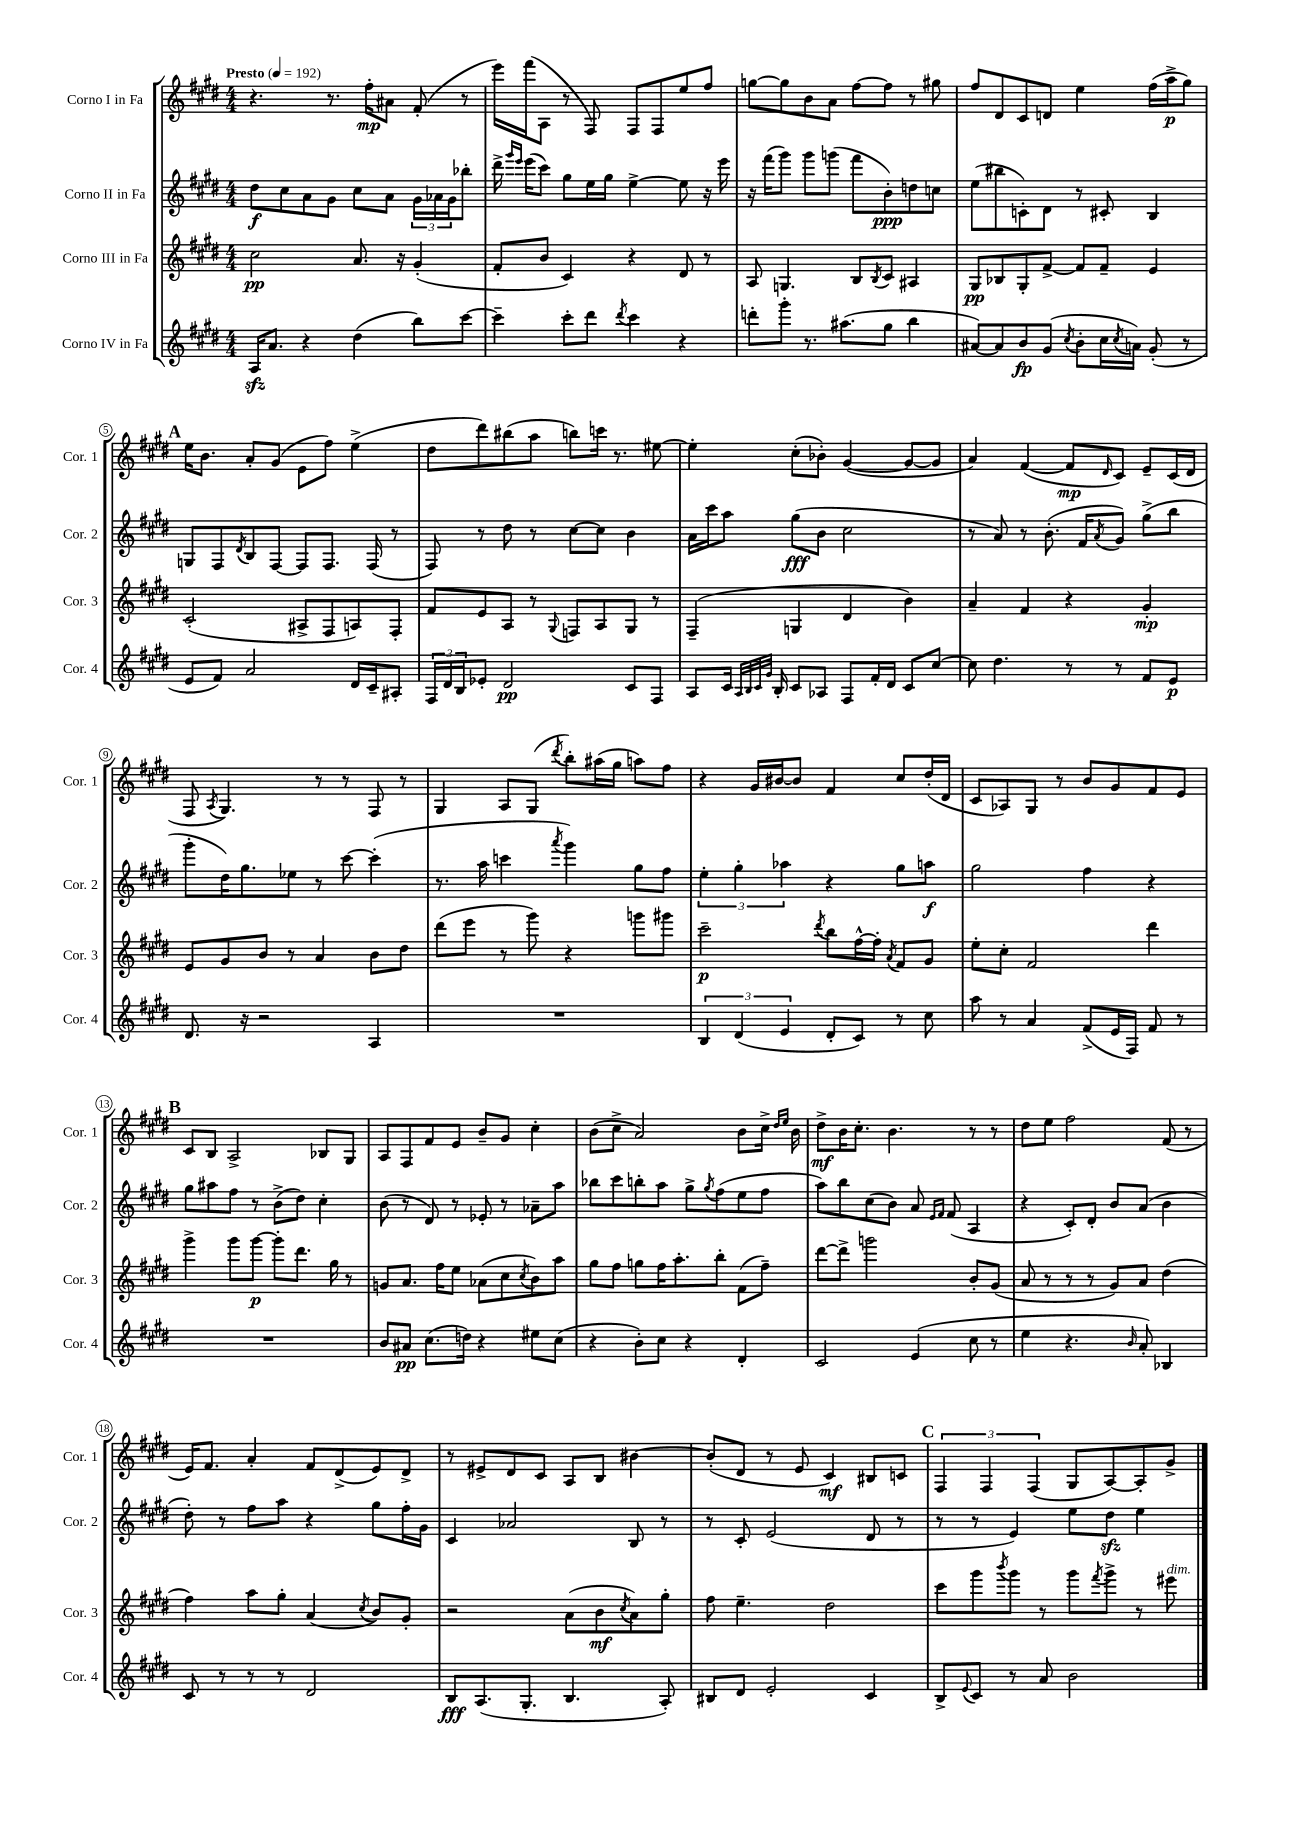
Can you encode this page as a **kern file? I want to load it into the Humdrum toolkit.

**kern	**kern	**kern	**kern
*staff4	*staff3	*staff2	*staff1
*clefG2	*clefG2	*clefG2	*clefG2
*k[f#c#g#d#]	*k[f#c#g#d#]	*k[f#c#g#d#]	*k[f#c#g#d#]
*M4/4	*M4/4	*M4/4	*M4/4
*MM192	*MM192	*MM192	*MM192
16A	2cc#	8dd#	4.r
8.a	.	.	.
.	.	8cc#	.
4r	.	8a	.
.	.	8g#	8.r
(4dd#	8.a	8cc#	.
.	.	.	16ff#'
.	.	8a	8a#
.	16r	.	.
8bb)	(4g#'	24g#	(8f#'
.	.	24a-	.
.	.	24g#	.
[8ccc#	.	8bb-'	8r
=	=	=	=
4ccc#~]	8f#'	16ddd#^	16eee)
.	.	16qqggg#	.
.	.	16qqeee	.
.	.	(16eee	(16fff#
.	8b	8ccc#)	8A
8ccc#'	4c#)	8gg#	8r
8ddd#	.	16ee	8F#)
.	.	16gg#	.
8qddd#	.	.	.
4ccc#	4r	[4ee^	8F#
.	.	.	8F#
4r	8d#	8ee]	8ee
.	8r	16r	8ff#
.	.	16eee	.
=	=	=	=
8ddd'	8A	16r	[8gg
.	.	(16fff#	.
8ggg#'	4.G	8ggg#)	8gg]
8.r	.	8ggg#	8b
.	.	(8ggg	8a
(8.aa#	.	.	.
.	8B	8fff#	[8ff#
.	8qB	.	.
8gg#	8c#	8b')	8ff#]
4bb	4A#	8dd	8r
.	.	8cc	8gg#
=	=	=	=
[8a#)	8G#	(8ee	8ff#
8a#]	8B-	8bb#	8d#
8b	8G#'	8c')	8c#
(8g#	[8f#^	8d#	8d
8qcc#	.	.	.
8b'	8f#]	8r	4ee
16cc#	8f#~	8c#'	.
8qcc#	.	.	.
16a)	.	.	.
(8g#'	4e	4B	(16ff#
.	.	.	16aa^
8r	.	.	8gg#)
=	=	=	=
8e	(2c#'	8G	16ee
.	.	.	8.b
8f#)	.	8F#	.
.	.	8qd#	.
2a	.	8B	8a'
.	.	[8F#	(8g#
.	8A#^	8F#]	8e
.	8F#	8.F#	8ff#)
16d#	8A)	.	(4ee^
16c#~	.	(16F#	.
8A#'	8F#'	8r	.
=	=	=	=
24F#	8f#	8F#)	8dd#
24d#	.	.	.
24B	.	.	.
8e-'	8e	8r	8ddd#)
2d#	8A	8dd#	(8bb#
.	8r	8r	8aa
.	8qqG#	.	.
.	8F	[8cc#	8bb)
.	8A	8cc#]	16ccc
.	.	.	8.r
8c#	8G#	4b	.
8F#	8r	.	[8ee#
=	=	=	=
8A	(4F#~	16a	4ee#']
.	.	16ccc#	.
16c#	.	8aa	.
32qqA	.	.	.
32qqB	.	.	.
32qqc#	.	.	.
32qqg#	.	.	.
16B'	.	.	.
8c#	4G	(8gg#	(8cc#'
8A-	.	8b	8b-')
8F#	4d#	2cc#	([4g#
16f#'	.	.	.
16d#	.	.	.
8c#	4b)	.	8g#_
[8cc#	.	.	8g#]
=	=	=	=
8cc#]	4a~	8r	4a)
4.dd#	.	8a)	.
.	4f#	8r	([4f#
.	.	(8.b'	.
8r	4r	.	8f#]
.	.	16f#	.
.	.	8qa	16qqd#
8r	.	8g#)	8c#)
8f#	4g#'	(8gg#^	8e~
8e	.	8bb	(16c#
.	.	.	16d#
=	=	=	=
8.d#	8e	8ggg#'	8F#
.	.	.	8qA
.	8g#	16dd#)	4.G#)
16r	.	8.gg#	.
2r	8b	.	.
.	8r	8ee-	.
.	4a	8r	8r
.	.	[8ccc#	8r
4A	8b	(4ccc#']	8F#
.	8dd#	.	8r
=	=	=	=
1r	(8ddd#	8.r	4G#
.	8eee	.	.
.	.	16aa	.
.	8r	4ccc	8A
.	8ggg#)	.	(8G#
.	.	8qaaa	8qddd#
.	4r	4ggg#)	8bb')
.	.	.	(16aa#
.	.	.	16gg#
.	8ggg	8gg#	8aa)
.	8ggg#	8ff#	8ff#
=	=	=	=
6B	2ccc#~	6ee'	4r
(6d#	.	6gg#'	.
.	.	.	16g#
.	.	.	[16b#
6e	.	6aa-	.
.	.	.	8b#]
.	8qddd#	.	.
8d#'	8bb	4r	4f#
8c#)	[16ff#^^	.	.
.	16ff#']	.	.
.	8qa	.	.
8r	8f#	8gg#	8cc#
8cc#	8g#	8aa	(16dd#'
.	.	.	16d#
=	=	=	=
8aa	8ee'	2gg#	8c#
8r	8cc#'	.	8A-)
4a	2f#	.	8G#
.	.	.	8r
(8f#^	.	4ff#	8b
16e	.	.	8g#
16F#)	.	.	.
8f#	4ddd#	4r	8f#
8r	.	.	8e
=	=	=	=
1r	4ggg#^	8gg#	8c#
.	.	8aa#	8B
.	8ggg#	8ff#	2A^
.	[8ggg#	8r	.
.	8ggg#']	(8b^	.
.	8.ddd#	8dd#)	.
.	.	4cc#'	8B-
.	16gg#	.	.
.	8r	.	8G#
=	=	=	=
8b	8g	(8b	8A
8a#	8.a	8r	8F#
(8.cc#	.	8d#)	8f#
.	16ff#	.	.
.	8ee	8r	8e
16dd)	.	.	.
4r	(8a-	8e-'	8b~
.	8cc#	8r	8g#
.	8qcc#	.	.
8ee#	8b)	8a-~	4cc#'
(8cc#	8aa	8aa	.
=	=	=	=
4r	8gg#	8bb-	(8b
.	8ff#	8ccc#	8cc#^
8b')	8gg	8bb'	2a)
8cc#	16ff#	8aa	.
.	8.aa'	.	.
4r	.	8gg#^	.
.	.	8qgg#	.
.	8bb'	(8ff#	.
4d#'	(8f#	8ee	8b
.	8ff#~)	8ff#	16cc#^
.	.	.	16qqdd#
.	.	.	16qqee
.	.	.	16b
=	=	=	=
2c#	[8ddd#	8aa)	8dd#^
.	8ddd#^]	8bb	16b
.	.	.	8.cc#'
.	2ggg	(8cc#	.
.	.	8b)	4.b
(4e	.	8a	.
.	.	16qqe	.
.	.	16qqf#	.
.	.	(8f#	.
8cc#	8b'	4A	8r
8r	(8g#	.	8r
=	=	=	=
4ee	8a	4r	8dd#
.	8r	.	8ee
4.r	8r	8c#')	2ff#
.	8r	8d#'	.
.	8g#)	8b	.
16qqb	.	.	.
8a')	8a	(8a	.
4B-	(4dd#	4b	(8f#
.	.	.	8r
=	=	=	=
8c#	4ff#)	8dd#')	16e)
.	.	.	8.f#
8r	.	8r	.
8r	8aa	8ff#	4a'
8r	8gg#'	8aa	.
2d#	(4a	4r	8f#
.	.	.	(8d#^
.	8qcc#	.	.
.	8b)	8gg#	8e)
.	8g#'	16ff#'	8d#^
.	.	16g#	.
=	=	=	=
8B	2r	4c#	8r
(8.A	.	.	8e#^
.	.	2a-	8d#
8.G#'	.	.	.
.	.	.	8c#
4.B	(8a	.	8A
.	8b	.	8B
.	8qcc#	.	.
.	8a)	8B	[4b#
8A')	8gg#'	8r	.
=	=	=	=
8B#	8ff#	8r	(8b#']
8d#	4.ee~	8c#'	8d#
2e'	.	(2e	8r
.	.	.	8e
.	2dd#	.	4c#)
4c#	.	8d#	8B#
.	.	8r	8c
=	=	=	=
8B^	8ccc#	8r	6F#
8qqe	.	.	.
8c#	8ggg#	8r	.
.	.	.	6F#
.	8qbbb	.	.
8r	8ggg#	4e)	.
.	.	.	(6F#
8a	8r	.	.
2b	8ggg#	8ee	8G#
.	8qfff#	.	.
.	8ggg#^	8dd#	[8A)
.	8r	4ee	8A']
.	8eee#	.	8g#^
==	==	==	==
*-	*-	*-	*-
